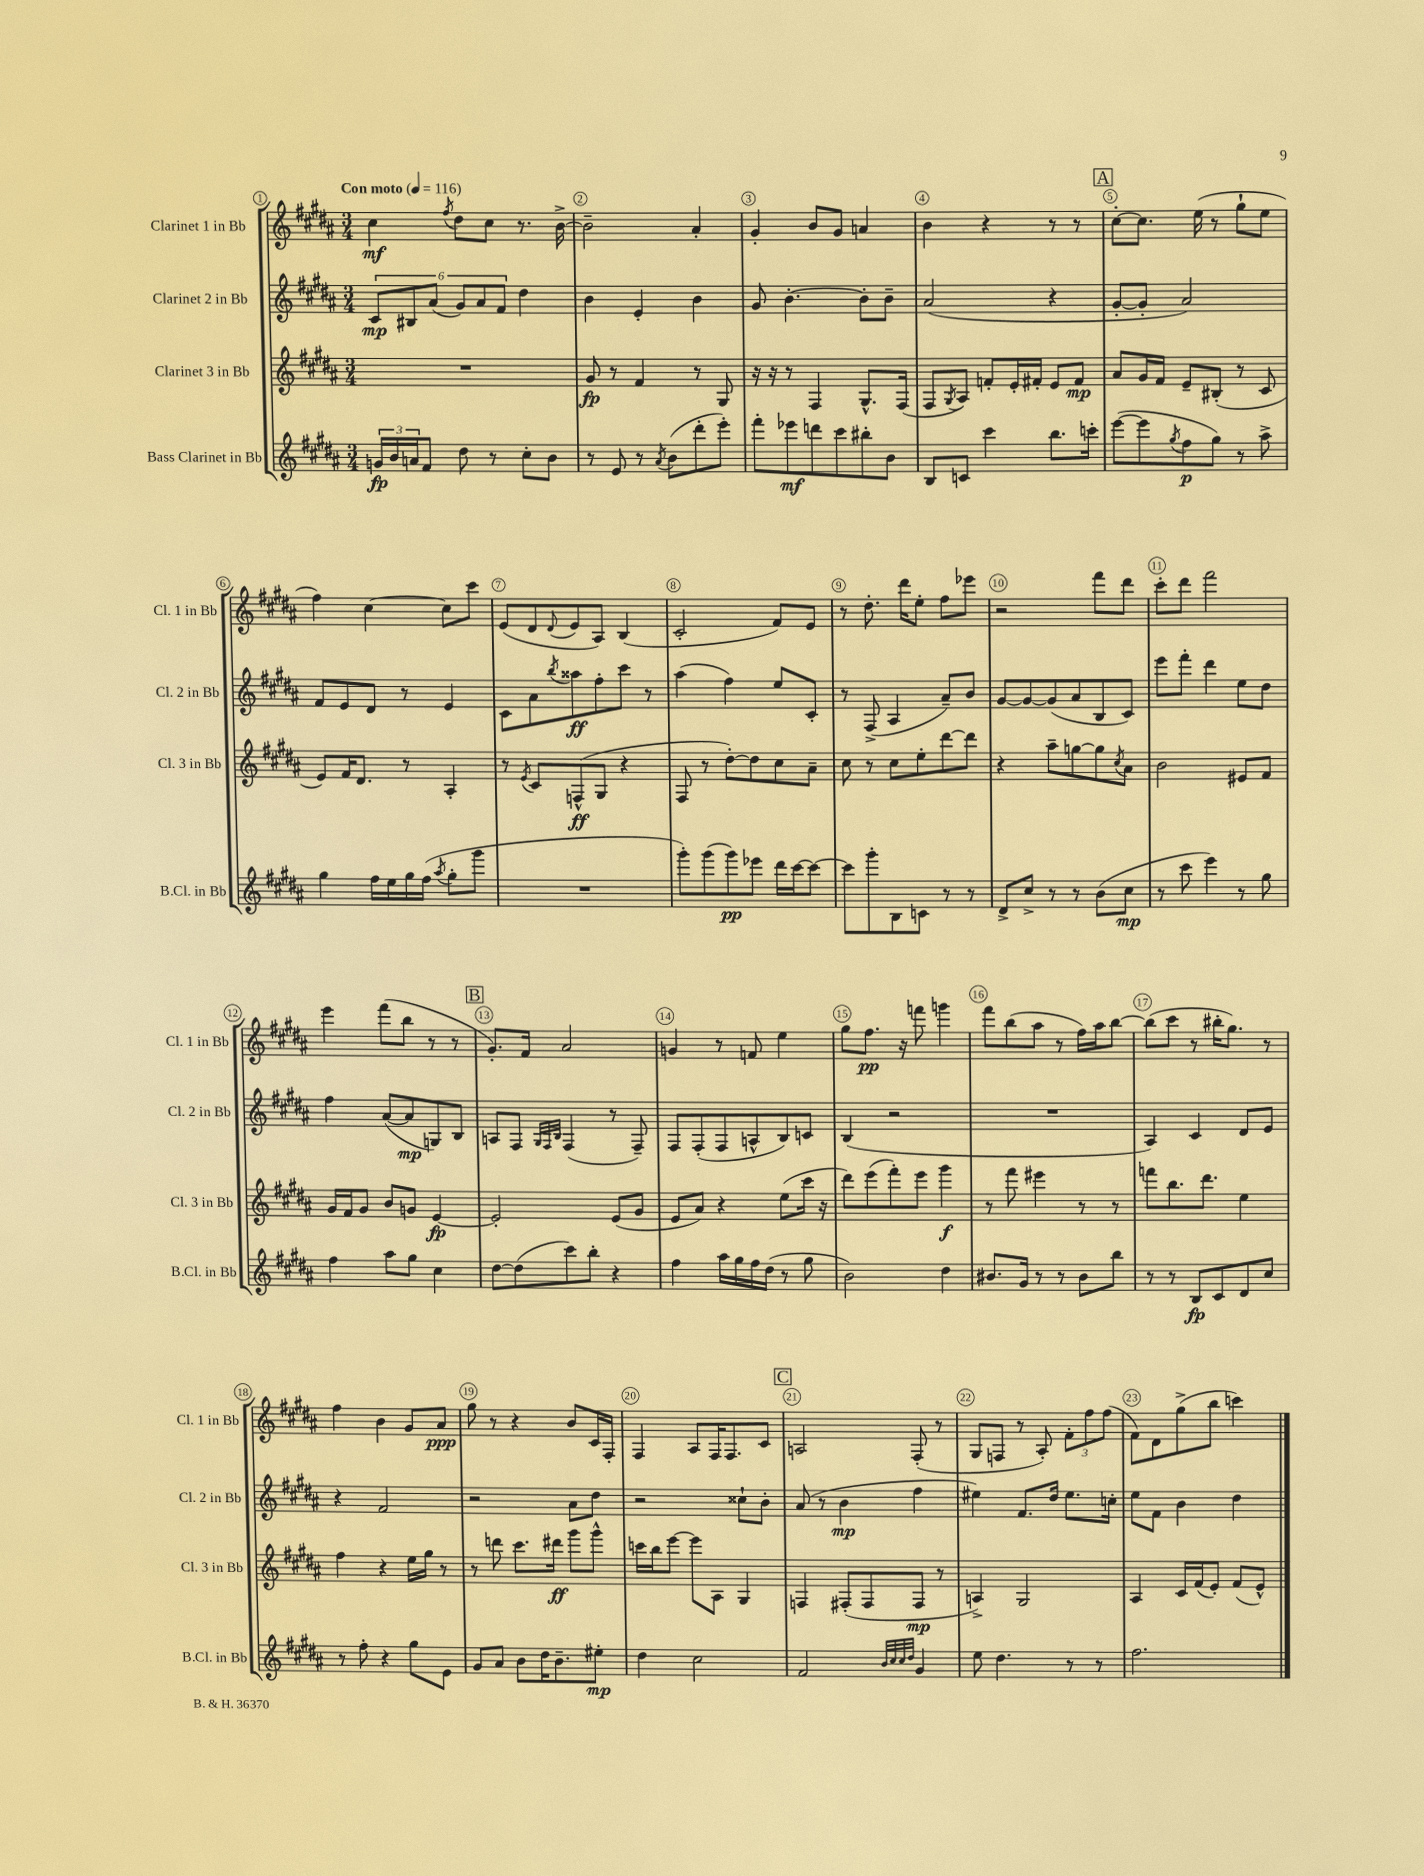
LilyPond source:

<<
\new StaffGroup <<
\new Staff = "s0" \with { instrumentName = "Clarinet 1 in Bb" shortInstrumentName = "Cl. 1 in Bb" } {
    \clef treble \key b \major \numericTimeSignature \time 3/4 \tempo "Con moto" 4 = 116
    cis''4\mf \acciaccatura { fis''8 } dis''8 cis''8 r8. b'16~-> |
    b'2-- ais'4-. |
    gis'4-. b'8 gis'8 a'4 |
    b'4 r4 r8 r8 |
    \mark \markup { \box "A" } cis''8~-. cis''8. e''16( r8 gis''8-! e''8 |
    fis''4) cis''4~ cis''8 cis'''8 |
    e'8( dis'8 \appoggiatura { dis'8 } e'8 ais8) b4( |
    cis'2-. fis'8) e'8 |
    r8 dis''8.-. dis'''16 e''8-. fis''8 ees'''8 |
    r2 fis'''8 dis'''8 |
    cis'''8-. dis'''8 fis'''2 |
    e'''4 fis'''8( b''8 r8 r8 |
    \mark \markup { \box "B" } gis'8.-.) fis'16 ais'2 |
    g'4 r8 f'8 e''4 |
    gis''8 fis''8.\pp r16 f'''8 g'''4 |
    fis'''8 b''8( ais''8 r8 fis''16) ais''16 b''8~ |
    b''8( cis'''8 r8 bis''16-. gis''8.) r8 |
    fis''4 b'4 gis'8 ais'8\ppp |
    gis''8 r8 r4 b'8 cis'16 fis16-. |
    fis4 ais8 fis16 fis8. cis'8 |
    \mark \markup { \box "C" } a2 fis8-.( r8 |
    gis8 f8 r8 ais8-.) \tuplet 3/2 { fis'8-. fis''8 fis''8( } |
    fis'8) dis'8 gis''8->( b''8 c'''4) \bar "|." |
}
\new Staff = "s1" \with { instrumentName = "Clarinet 2 in Bb" shortInstrumentName = "Cl. 2 in Bb" } {
    \clef treble \key b \major \numericTimeSignature \time 3/4
    \tuplet 6/4 { cis'8\mp bis8 ais'8( gis'8) ais'8 fis'8 } dis''4 |
    b'4 e'4-. b'4 |
    gis'8 b'4.~-. b'8-. b'8-- |
    ais'2( r4 |
    \mark \markup { \box "A" } gis'8~-. gis'8-. ais'2) |
    fis'8 e'8 dis'8 r8 e'4 |
    cis'8 ais'8 \acciaccatura { b''8 } aisis''8\ff fis''8-. cis'''8 r8 |
    ais''4( fis''4) e''8 cis'8-. |
    r8 fis8->( ais4 ais'8--) b'8 |
    gis'8~ gis'8~ gis'8( ais'8 b8 cis'8) |
    e'''8 fis'''8-. dis'''4 e''8 dis''8 |
    fis''4 ais'8~( ais'8\mp g8) b8 |
    \mark \markup { \box "B" } a8 fis8 \grace { gis32 fis32 b32 } fis4( r8 fis8--) |
    fis8 fis8-.( fis8 a8-^ b8) c'8 |
    b4( r2 |
    R2. |
    ais4) cis'4 dis'8 e'8 |
    r4 fis'2 |
    r2 ais'8 dis''8 |
    r2 cisis''8-! b'8-. |
    \mark \markup { \box "C" } ais'8( r8 b'4\mp fis''4 |
    eis''4) fis'8. dis''16 eis''8. c''16-. |
    e''8 fis'8 b'4 dis''4 \bar "|." |
}
\new Staff = "s2" \with { instrumentName = "Clarinet 3 in Bb" shortInstrumentName = "Cl. 3 in Bb" } {
    \clef treble \key b \major \numericTimeSignature \time 3/4
    R2. |
    gis'8\fp r8 fis'4 r8 gis8 |
    r16 r16 r8 fis4 gis8.-^ fis16( |
    fis8 \acciaccatura { gis8 } ais8) f'8-. e'16-. fis'16-. e'8 fis'8\mp |
    \mark \markup { \box "A" } ais'8 gis'16 fis'16 e'8-- bis8-.( r8 cis'8 |
    e'8) fis'16 dis'8. r8 ais4-. |
    r8 \acciaccatura { e'8 } cis'8 f8-^\ff( gis8 r4 |
    fis8 r8 dis''8~-.) dis''8 cis''8 ais'8-- |
    cis''8 r8 cis''8 e''8-. dis'''8~ dis'''8 |
    r4 ais''8-- g''8~ g''8 \acciaccatura { cis''8 } ais'8 |
    b'2 eis'8 fis'8 |
    gis'16 fis'16 gis'8 b'8 g'8 e'4~\fp |
    \mark \markup { \box "B" } e'2-. e'8( gis'8 |
    e'8 ais'8) r4 e''8( cis'''16 r16 |
    dis'''8) e'''8( fis'''8-.) e'''8 gis'''4\f |
    r8 fis'''8 eis'''4 r8 r8 |
    f'''8 b''8. dis'''8. e''4 |
    fis''4 r4 e''16 gis''16 r8 |
    r8 d'''8 cis'''8. dis'''16\ff gis'''8 gis'''8-^ |
    c'''16 b''16 e'''8~ e'''8 ais8 gis4 |
    \mark \markup { \box "C" } f4 fis8-.( fis8 fis8\mp r8 |
    a4->) gis2 |
    ais4 cis'16 fis'16( e'8-.) fis'8( e'8-^) \bar "|." |
}
\new Staff = "s3" \with { instrumentName = "Bass Clarinet in Bb" shortInstrumentName = "B.Cl. in Bb" } {
    \clef treble \key b \major \numericTimeSignature \time 3/4
    \tuplet 3/2 { g'16\fp b'16 a'16 } fis'8 dis''8 r8 cis''8-. b'8 |
    r8 e'8 r8 \acciaccatura { ais'8 } b'8( dis'''8-. e'''8-.) |
    fis'''8-. ees'''8\mf d'''8 cis'''8 bis''8-. b'8 |
    b8 c'8 cis'''4 b''8. c'''16-. |
    \mark \markup { \box "A" } e'''8~( e'''8 \acciaccatura { gis''8 } fis''8\p gis''8) r8 ais''8-> |
    gis''4 fis''16 e''16 gis''16 fis''16( \acciaccatura { ais''8 } gis''8-. gis'''8 |
    R2. |
    gis'''8-.) gis'''8( gis'''8\pp) ees'''8 dis'''16 cis'''16~ cis'''8~ |
    cis'''8 gis'''8-. b8 c'8 r8 r8 |
    dis'8-> cis''8-> r8 r8 b'8( cis''8\mp |
    r8 cis'''8 e'''4) r8 gis''8 |
    fis''4 ais''8 gis''8 cis''4 |
    \mark \markup { \box "B" } dis''8~ dis''8( cis'''8) b''8-. r4 |
    fis''4 ais''16 gis''16 fis''16 dis''16( r8 gis''8 |
    b'2) dis''4 |
    bis'8. gis'16 r8 r8 bis'8 b''8 |
    r8 r8 b8\fp cis'8 dis'8 cis''8 |
    r8 fis''8-. r4 gis''8 e'8 |
    gis'8 ais'8 b'8 dis''16 b'8.-- eis''8-.\mp |
    dis''4 cis''2 |
    \mark \markup { \box "C" } fis'2 \grace { b'32 cis''32 cis''32 dis''32 } gis'4 |
    e''8 dis''4. r8 r8 |
    fis''2. \bar "|." |
}
>>
>>
\layout { \context { \Score \override BarNumber.break-visibility = ##(#f #t #t) barNumberVisibility = #all-bar-numbers-visible \override BarNumber.stencil = #(make-stencil-circler 0.1 0.3 ly:text-interface::print) } }
